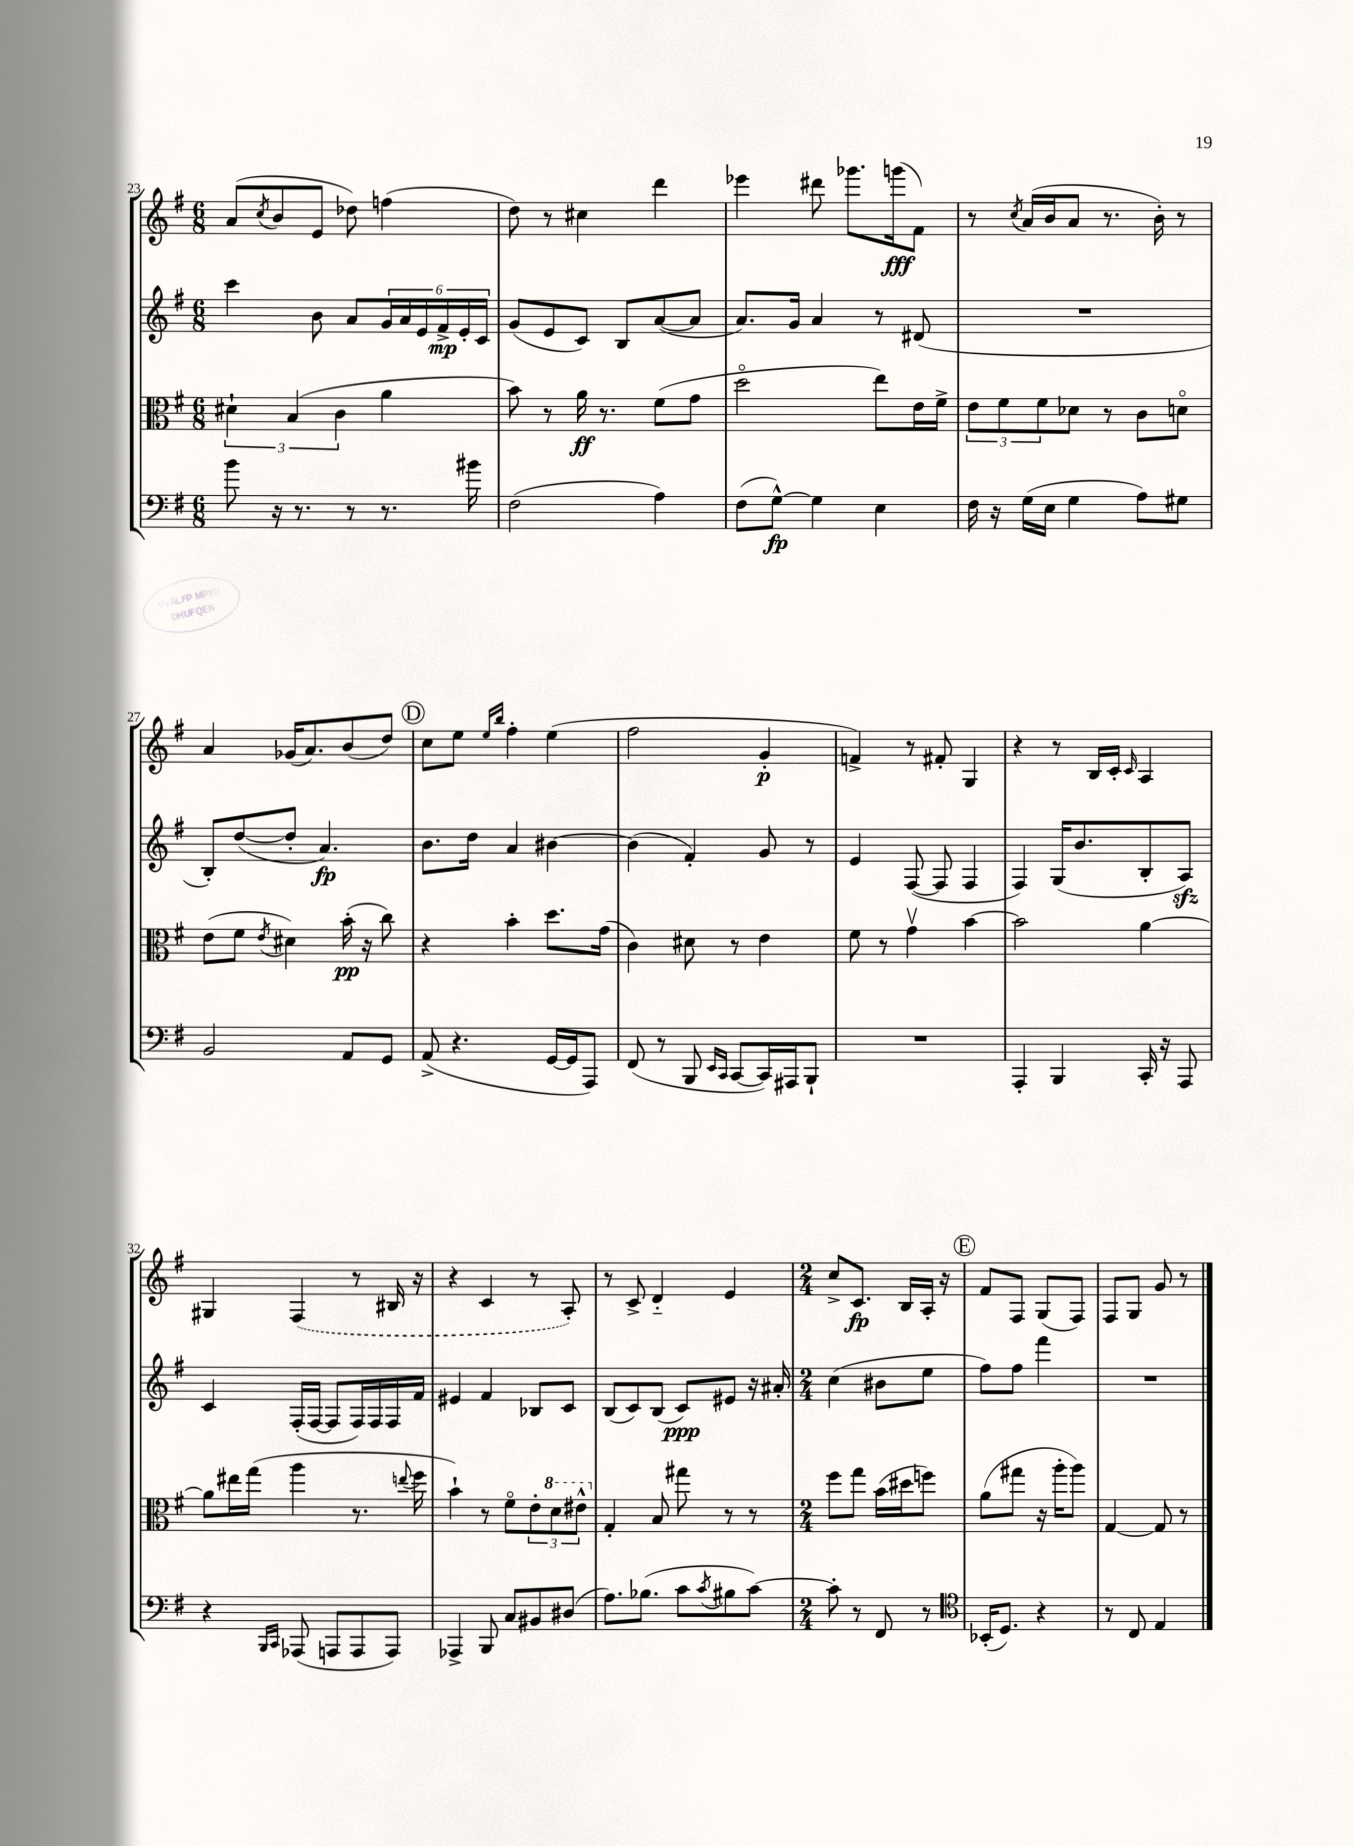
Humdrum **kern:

**kern	**dynam	**kern	**dynam	**kern	**dynam	**kern	**dynam
*part4	*part4	*part3	*part3	*part2	*part2	*part1	*part1
*staff4	*staff4	*staff3	*staff3	*staff2	*staff2	*staff1	*staff1
*clefF4	*	*clefC3	*	*clefG2	*	*clefG2	*
*k[f#]	*	*k[f#]	*	*k[f#]	*	*k[f#]	*
*M6/8	*	*M6/8	*	*M6/8	*	*M6/8	*
=23	=23	=23	=23	=23	=23	=23	=23
8b\	.	6d#X`\	.	4ccc\	.	(8a/L	.
.	.	.	.	.	.	8qcc/	.
16r	.	.	.	.	.	8b/	.
.	.	(6B/	.	.	.	.	.
8.r	.	.	.	.	.	.	.
.	.	.	.	8b\	.	8e/J	.
.	.	6c\	.	.	.	.	.
8r	.	.	.	8a/L	.	8dd-X\)	.
8.r	.	4a\	.	24g/L	.	(4ffn\	.
.	.	.	.	24a/	.	.	.
.	.	.	.	24e/	.	.	.
.	.	.	.	24f#^/	mp	.	.
.	.	.	.	24e'/	.	.	.
16b#X\	.	.	.	.	.	.	.
.	.	.	.	24c/JJ	.	.	.
=24	=24	=24	=24	=24	=24	=24	=24
(2F#\	.	8b\)	.	(8g/L	.	8dd\)	.
.	.	8r	.	8e/	.	8r	.
.	.	16a\	ff	8c/J)	.	4cc#X\	.
.	.	8.r	.	.	.	.	.
.	.	.	.	8B/L	.	.	.
4A\)	.	(8f#\L	.	([8a/	.	4ddd\	.
.	.	8g\J	.	8a/J]	.	.	.
=25	=25	=25	=25	=25	=25	=25	=25
(8F#\L	.	2dd\	.	8.a/L)	.	4eee-X\	.
[8G^^\J)	fp	.	.	.	.	.	.
.	.	.	.	16g/Jk	.	.	.
4G\]	.	.	.	4a/	.	8ddd#X\	.
.	.	.	.	.	.	8.ggg-X\L	.
4E\	.	8ee\L)	.	8r	.	.	.
.	.	.	.	.	.	(16gggn\k	fff
.	.	16e\L	.	(8d#X/	.	8f#\J)	.
.	.	16f#^\JJ	.	.	.	.	.
=26	=26	=26	=26	=26	=26	=26	=26
16F#\	.	12e\L	.	2.r	.	8r	.
16r	.	.	.	.	.	.	.
.	.	12f#\	.	.	.	.	.
.	.	.	.	.	.	8qcc/	.
(16G\LL	.	.	.	.	.	(16a/LL	.
.	.	12f#\	.	.	.	.	.
16E\JJ	.	.	.	.	.	16b/J	.
4G\	.	8d-X\J	.	.	.	8a/J	.
.	.	8r	.	.	.	8.r	.
8A\L)	.	8c\L	.	.	.	.	.
.	.	.	.	.	.	16b'\)	.
8G#X\J	.	8dn\J	.	.	.	8r	.
!!LO:LB:g=z
=27	=27	=27	=27	=27	=27	=27	=27
2BB/	.	(8e\L	.	8B'/L)	.	4a/	.
.	.	8f#\J	.	([8dd/	.	.	.
.	.	8qe/	.	.	.	.	.
.	.	4d#X\)	.	8dd'/J]	.	(16g-X/KL	.
.	.	.	.	.	.	8.a/)	.
.	.	.	.	4.a/)	fp	.	.
8AA/L	.	(16b'\	pp	.	.	(8b/	.
.	.	16r	.	.	.	.	.
8GG/J	.	8cc\)	.	.	.	8dd/J)	.
!!LO:REH:place=s1:t=D
=28	=28	=28	=28	=28	=28	=28	=28
(8AA^/	.	4r	.	8.b\L	.	8cc\L	.
4.r	.	.	.	.	.	8ee\J	.
.	.	.	.	16dd\Jk	.	.	.
.	.	.	.	.	.	16qqee/LL	.
.	.	.	.	.	.	16qqbb/JJ	.
.	.	4b'\	.	4a/	.	4ff#'\	.
[16GG/LL	.	8.dd\L	.	[4b#X\	.	(4ee\	.
16GG/J]	.	.	.	.	.	.	.
8AAA/J)	.	.	.	.	.	.	.
.	.	(16g\Jk	.	.	.	.	.
=29	=29	=29	=29	=29	=29	=29	=29
(8FF#/	.	4c\)	.	(4b#\]	.	2ff#\	.
8r	.	.	.	.	.	.	.
8BBB/	.	8d#X\	.	4f#'/)	.	.	.
16qqEE/LL	.	.	.	.	.	.	.
16qqCC/JJ	.	.	.	.	.	.	.
[8CC/L	.	8r	.	.	.	.	.
16CC/L])	.	4e\	.	8g/	.	4g'/	p
16AAA#X/J	.	.	.	.	.	.	.
8BBB`/J	.	.	.	8r	.	.	.
=30	=30	=30	=30	=30	=30	=30	=30
2.r	.	8f#\	.	4e/	.	4fn^/)	.
.	.	8r	.	.	.	.	.
.	.	4gv\	.	([8F#/	.	8r	.
.	.	.	.	8F#/]	.	8f#X'/	.
.	.	[4b\	.	4F#/	.	4G/	.
=31	=31	=31	=31	=31	=31	=31	=31
4AAA'/	.	2b\]	.	4F#/)	.	4r	.
4BBB/	.	.	.	(16G/KL	.	8r	.
.	.	.	.	8.b/	.	.	.
.	.	.	.	.	.	16B/LL	.
.	.	.	.	.	.	16c'/JJ	.
.	.	.	.	.	.	16qqc/	.
16CC'/	.	[4a\	.	8B'/	.	4A/	.
16r	.	.	.	.	.	.	.
8AAA/	.	.	.	8Azz/J)	.	.	.
!!LO:LB:g=z
=32	=32	=32	=32	=32	=32	=32	=32
4r	.	8a\L]	.	4c/	.	4G#X/	.
.	.	16ee#X\L	.	.	.	.	.
.	.	(16gg\JJ	.	.	.	.	.
16qqBBB/LL	.	.	.	.	.	.	.
16qqCC/JJ	.	.	.	.	.	.	.
(8AAA-X/	.	4aa\	.	(16F#'/LL	.	(4F#/	.
.	.	.	.	[16F#/JJ	.	.	.
8AAAn/L	.	.	.	8F#/L]	.	.	.
8AAA/	.	8.r	.	16F#/L)	.	8r	.
.	.	.	.	16F#/	.	.	.
8AAA/J)	.	.	.	16F#/	.	16B#X/	.
.	.	8qqeen/	.	.	.	.	.
.	.	16ff#\	.	16f#/JJ	.	16r	.
=33	=33	=33	=33	=33	=33	=33	=33
4AAA-X^/	.	4b`\)	.	4e#X/	.	4r	.
8BBB/	.	8r	.	4f#/	.	4c/	.
8C/L	.	8f#\L	.	.	.	.	.
8BB#X/	.	12e'\	.	8B-X/L	.	8r	.
*	*	*8va	*	*	*	*	*
.	.	12dd\	.	.	.	.	.
(8D#X/J	.	.	.	8c/J	.	8A'/)	.
.	.	12ee#X^^\J	.	.	.	.	.
=34	=34	=34	=34	=34	=34	=34	=34
*	*	*X8va	*	*	*	*	*
8.A\L)	.	4G'/	.	(8B/L	.	8r	.
.	.	.	.	8c/)	.	8c^/	.
(8.B-X\J	.	.	.	.	.	.	.
.	.	8B/	.	(8B/J	.	4d/	.
8c\L	.	8gg#X\	.	8c/L)	ppp	.	.
8qc/	.	.	.	.	.	.	.
8B#X\	.	8r	.	8e#X/J	.	4e/	.
[8c\J)	.	8r	.	16r	.	.	.
.	.	.	.	16a#X'/	.	.	.
=35	=35	=35	=35	=35	=35	=35	=35
*M2/4	*	*M2/4	*	*M2/4	*	*M2/4	*
8c'\]	.	8ff#\L	.	(4cc\	.	8cc^/L	.
8r	.	8gg\J	.	.	.	8.c/J	fp
8FF#/	.	(16b\LL	.	8b#X\L	.	.	.
.	.	16dd#X\J	.	.	.	16B/LL	.
8r	.	8ffn\J)	.	8ee\J	.	16A'/JJ	.
.	.	.	.	.	.	16r	.
!!LO:REH:place=s1:t=E
=36	=36	=36	=36	=36	=36	=36	=36
*clefC4	*	*	*	*	*	*	*
(16BB-X'/KL	.	(8a\L	.	8ff#\L)	.	8f#/L	.
8.D/J)	.	.	.	.	.	.	.
.	.	8gg#X\J	.	8ff#\J	.	8F#/J	.
4r	.	16r	.	4fff#\	.	(8G/L	.
.	.	16aa'\KL	.	.	.	.	.
.	.	8aa\J)	.	.	.	8F#/J)	.
=37	=37	=37	=37	=37	=37	=37	=37
8r	.	[4G/	.	2r	.	8F#/L	.
8C/	.	.	.	.	.	8G/J	.
4E/	.	8G/]	.	.	.	8g/	.
.	.	8r	.	.	.	8r	.
==	==	==	==	==	==	==	==
*-	*-	*-	*-	*-	*-	*-	*-
